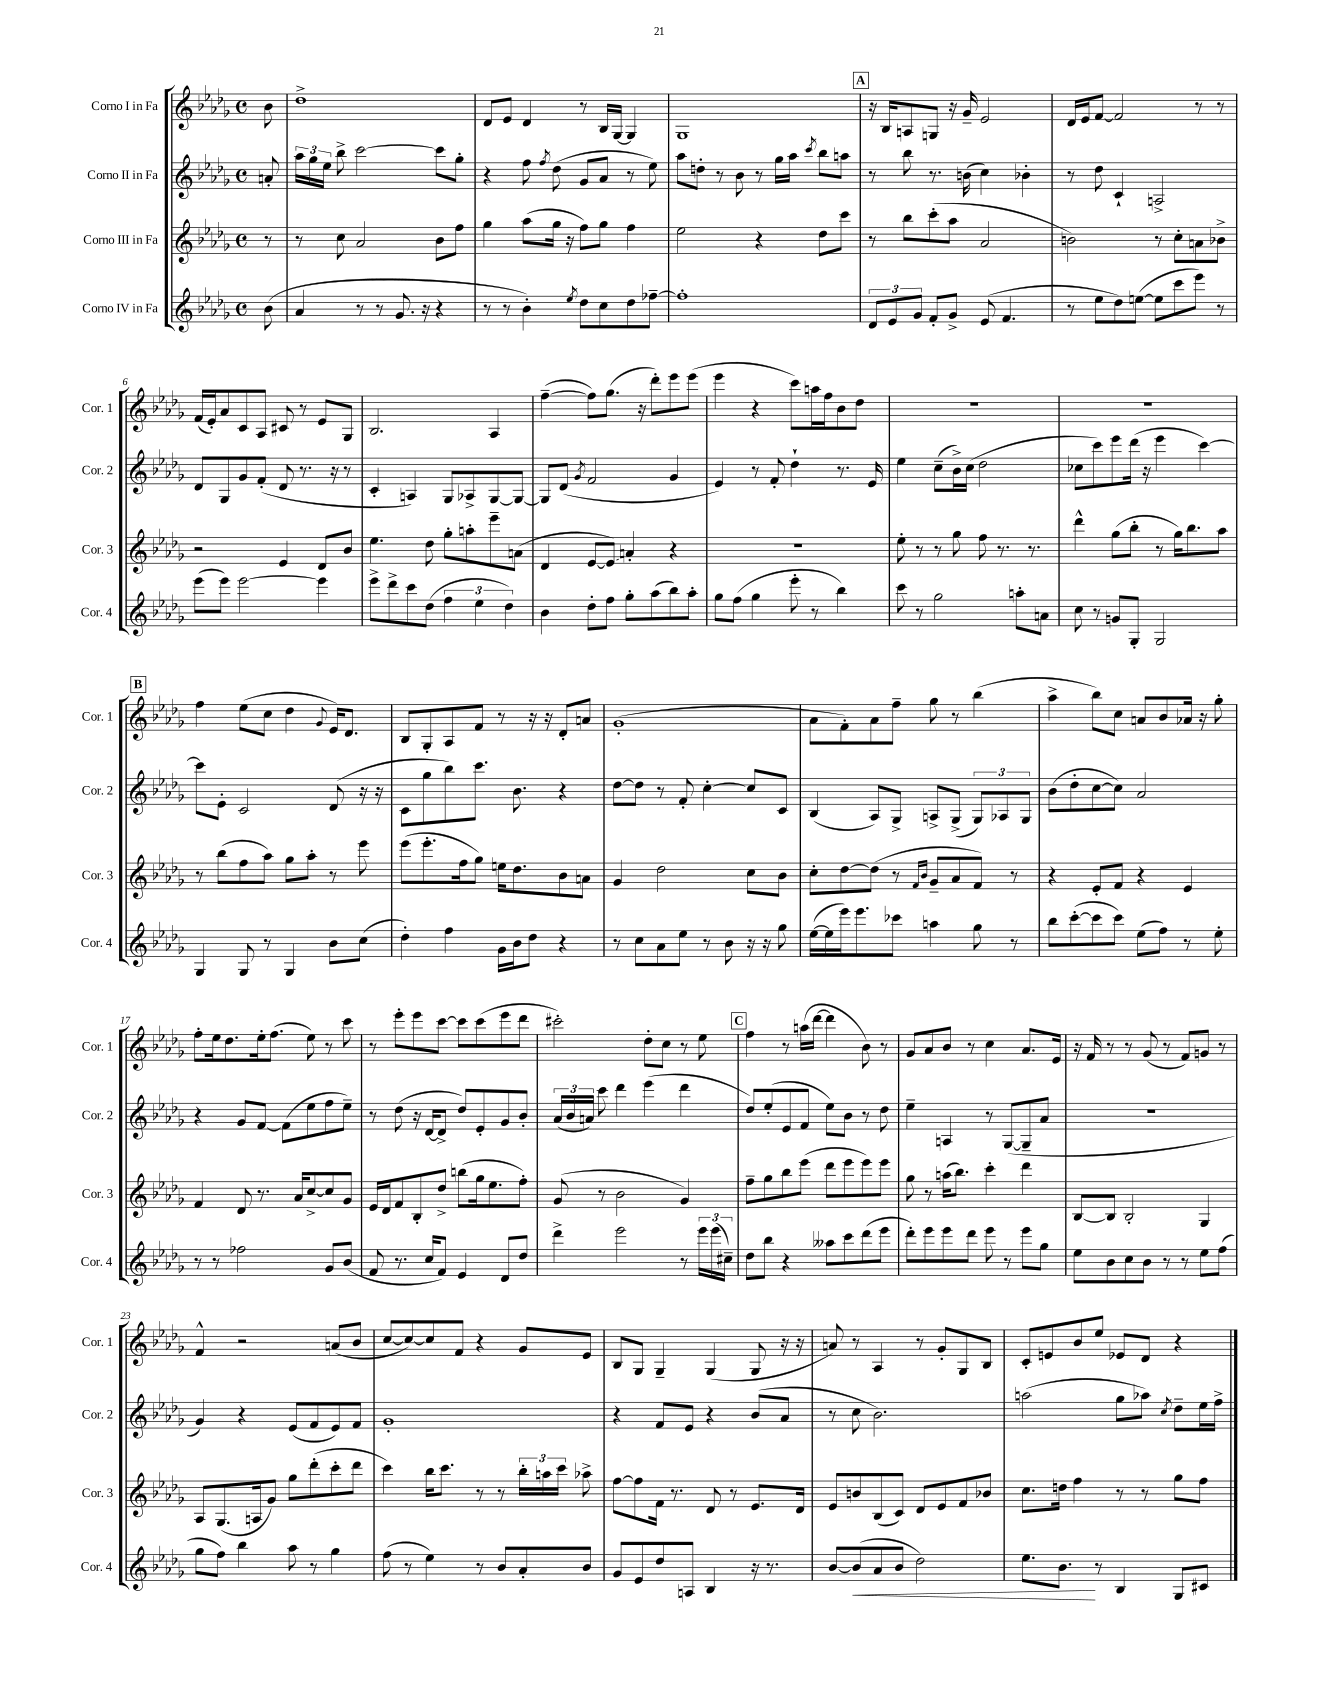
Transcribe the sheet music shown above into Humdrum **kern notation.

**kern	**kern	**kern	**kern
*staff4	*staff3	*staff2	*staff1
*clefG2	*clefG2	*clefG2	*clefG2
*k[b-e-a-d-g-]	*k[b-e-a-d-g-]	*k[b-e-a-d-g-]	*k[b-e-a-d-g-]
*M4/4	*M4/4	*M4/4	*M4/4
*met(c)	*met(c)	*met(c)	*met(c)
(8b-	8r	8a'	8b-
=	=	=	=
4a-	8r	24aa-	1dd-^
.	.	24gg-	.
.	.	24ee-	.
.	8cc	8bb-^	.
8r	2a-	[2ccc	.
8r	.	.	.
8.g-	.	.	.
16r	.	.	.
4r	8b-	8ccc]	.
.	8ff	8gg-'	.
=	=	=	=
8r	4gg-	4r	8d-
8r	.	.	8e-
4b-')	(8aa-	8ff	4d-
.	.	8qff	.
.	16gg-	(8dd-	.
.	16r	.	.
8qee-	.	.	.
8dd-	8ff)	8g-	8r
8cc	8gg-	8a-	16B-
.	.	.	[16G-
8dd-	4ff	8r	4G-]
[8ff-~	.	8ee-)	.
=	=	=	=
1ff-']	2ee-	8aa-	1G-
.	.	8dd'	.
.	.	8r	.
.	.	8b-	.
.	4r	8r	.
.	.	16gg-	.
.	.	16aa-	.
.	.	8qccc	.
.	8dd-	8bb-	.
.	8ccc	8aa	.
=	=	=	=
12d-	8r	8r	16r
.	.	.	16B-
12e-	.	.	.
.	8bb-	8bb-	8A
12g-	.	.	.
8f'	(8ccc'	8.r	8G
8g-^	8aa-	.	16r
.	.	(16b	16g-~
(8e-	2a-	4cc)	2e-
4.f	.	.	.
.	.	4b-'	.
=	=	=	=
8r	2b)	8r	16d-
.	.	.	16e-
8ee-	.	8dd-	[8f
8dd-)	.	4c`	2f]
([8ee	.	.	.
8ee]	8r	2A^	.
8ccc	8cc'	.	.
8eee-)	8a	.	8r
8r	8b-^	.	8r
=	=	=	=
(8eee-	2r	8d-	(16f
.	.	.	16e-')
8eee-)	.	8G-	8a-
[2eee-	.	8g-	8c
.	.	(8f'	8A-
.	4e-	8d-	8c#
.	.	8.r	8r
4eee-]	8d-	.	8e-
.	.	16r	.
.	8b-	8r	8G-
=	=	=	=
8eee-^	4.ee-	4c'	2.B-
8ddd-^	.	.	.
8ccc	.	4A)	.
(8dd-	8dd-	.	.
6ff	8gg-'	8G-	.
.	8aa'	8A-^	.
6ee-	.	.	.
.	8eee-~	[8G-	4A-
6dd-)	.	.	.
.	(8a	8G-_	.
=	=	=	=
4b-	4d-	8G-]	([4ff~
.	.	(8d-	.
.	.	8qg-	.
8dd-'	[8e-	2f	8ff])
8ff	8e-])	.	(8.gg-
8gg-'	4a'	.	.
.	.	.	16r
(8aa-	.	.	8ddd-')
8bb-)	4r	4g-	8eee-
8aa-'	.	.	(8eee-
=	=	=	=
8gg-	1r	4e-)	4eee-
(8ff	.	.	.
4gg-	.	8r	4r
.	.	8f'	.
8eee-'	.	4dd-`	8ccc)
8r	.	.	16aa
.	.	.	16ff
4bb-)	.	8.r	8b-
.	.	.	8dd-
.	.	16e-	.
=	=	=	=
8ccc	8ee-'	4ee-	1r
8r	8r	.	.
2gg-	8r	(8cc~	.
.	8gg-	16b-^)	.
.	.	(16cc	.
.	8ff	2dd-	.
.	8.r	.	.
8aa'	.	.	.
.	8.r	.	.
8a	.	.	.
=	=	=	=
8cc	4ddd-^^	8cc-	1r
8r	.	8ccc)	.
8g	(8gg-	8eee-	.
8G-'	8bb-'	(16ddd-	.
.	.	16r	.
2G-	8r	4eee-	.
.	16gg-)	.	.
.	8.bb-	.	.
.	.	[4ccc)	.
.	8aa-	.	.
=	=	=	=
4G-	8r	8ccc]	4ff
.	(8bb-	8e-'	.
8G-	8ff	2c	(8ee-
8r	8aa-)	.	8cc
4G-	8gg-	.	4dd-
.	8aa-'	.	.
.	.	.	8qqg-
8b-	8r	(8d-	16e-)
.	.	.	8.d-
(8cc	8eee-	16r	.
.	.	16r	.
=	=	=	=
4dd-')	(8eee-	8c	8B-
.	8.eee-'	8gg-	8G-'
4ff	.	8bb-)	8A-
.	16ff	.	.
.	8gg-)	8.ccc	8f
16g-	16ee	.	8r
16b-	8.dd-	8.b-	.
8dd-	.	.	16r
.	.	.	16r
4r	8b-	4r	8d-'
.	8a	.	8a
=	=	=	=
8r	4g-	[8dd-	(1g-'
8cc	.	8dd-]	.
8a-	2dd-	8r	.
8ee-	.	8f'	.
8r	.	[4cc'	.
8b-	.	.	.
16r	8cc	8cc]	.
16r	.	.	.
8gg-	8b-	8c	.
=	=	=	=
([16ee-	8cc'	(4B-	8a-
16ee-]	.	.	.
16eee-)	[8dd-	.	8f')
8.eee-	.	.	.
.	(8dd-]	8A-)	8a-
8ccc-	8r	8G-^	8ff~
.	16qqf	.	.
.	16qqb-	.	.
4aa	8g-~	8A^	8gg-
.	8a-	(8G-^	8r
8gg-	8f)	12G-)	(4bb-
.	.	12A-	.
8r	8r	.	.
.	.	12G-	.
=	=	=	=
8bb-	4r	(8b-	4aa-^
([8ccc'	.	8dd-'	.
8ccc]	8e-'	[8cc	8bb-)
8ccc)	8f	8cc])	8cc
(8ee-	4r	2a-	8a
8ff)	.	.	8b-
8r	4e-	.	16a-
.	.	.	16r
8ee-'	.	.	8gg-'
=	=	=	=
8r	4f	4r	8ff'
8r	.	.	16ee-
.	.	.	8.dd-
2ff-	8d-	8g-	.
.	8.r	[8f	16ee-'
.	.	.	(8.ff
.	.	(8f]	.
.	16a-	.	.
.	[8cc^	8ee-	8ee-)
8g-	8cc]	8ff	8r
(8b-	8g-	8ee-~)	8ccc
=	=	=	=
8f	16e-	8r	8r
.	16d-	.	.
8.r	8f	(8dd-	8eee-'
.	8B-'	16r	8eee-
16cc	.	[16d-	.
8f)	8dd-^	8d-^]	[8ccc
4e-	(8bb	8dd-)	8ccc]
.	16gg-	8e-'	(8ccc
.	8.ee-	.	.
8d-	.	8g-	8eee-
8dd-	8ff')	8b-'	8ddd-
=	=	=	=
4ddd-^	(8g-	(24a-	2ccc#')
.	.	24b-	.
.	.	24a)	.
.	8r	8ccc	.
2eee-	2b-	4ddd-	.
.	.	(4eee-	8dd-'
.	.	.	8cc
8r	4g-)	4ddd-	8r
24eee-	.	.	8ee-
(24eee-	.	.	.
24cc#~)	.	.	.
=	=	=	=
8dd-	8ff~	8dd-)	4ff
8bb-	8gg-	(8ee-'	.
4r	8bb-	8e-	8r
.	(8eee-	8f	(16aa
.	.	.	[16ddd-
8aa--	8ddd-	8ee-)	4ddd-]
8ccc	8eee-	8b-	.
(8ddd-	8eee-)	8r	8b-)
8eee-	8eee-	8dd-	8r
=	=	=	=
8ddd-')	8gg-	4ee-~	8g-
8eee-	8r	.	8a-
8eee-	(16aa	4A	8b-
.	8.bb-)	.	.
8ddd-	.	.	8r
8eee-	4ccc'	8r	4cc
8r	.	([8G-	.
8eee-	4ddd-	8G-~]	8.a-
8gg-	.	8a-	.
.	.	.	16e-
=	=	=	=
8ee-	[8B-	1r	16r
.	.	.	16f
8b-	8B-]	.	8r
8cc	2B-'	.	8r
8b-	.	.	(8g-
8r	.	.	8r
8r	.	.	8f)
8ee-	4G-	.	8g
(8ff	.	.	8r
=	=	=	=
8gg-	8A-	4g-)	4f^^
8ff)	(8.G-	.	.
4bb-	.	4r	2r
.	16A	.	.
.	8g-)	.	.
8aa-	8gg-	(8e-	.
8r	(8ddd-'	8f	.
4gg-	8ccc'	8e-)	(8a
.	8ddd-	8f	8b-
=	=	=	=
(8ff	4ccc)	1g-'	[8cc
8r	.	.	8cc_)
4ee-)	16bb-	.	8cc]
.	8.ccc	.	.
.	.	.	8f
8r	8r	.	4r
8b-	8r	.	.
8a-'	24bb-'	.	8g-
.	24aa	.	.
.	24ccc	.	.
8b-	8aa-^	.	8e-
=	=	=	=
8g-	[8ff	4r	8B-
8e-	8ff]	.	8G-
8dd-	16f	8f	4G-~
.	8.r	.	.
8A	.	8e-	.
4B-	8d-	4r	(4G-
.	8r	.	.
16r	8.e-	(8b-	8G-
8.r	.	.	.
.	.	8a-	16r
.	16d-	.	16r
=	=	=	=
[8b-	8e-	8r	8a)
(8b-]	8b	8cc	8r
8a-	(8B-	2.b-)	4A-
8b-	8c)	.	.
2dd-)	8d-	.	8r
.	8e-	.	8g-'
.	8f	.	8G-
.	8b-	.	8B-
=	=	=	=
8.ee-	8.cc	(2aa	8c'
.	.	.	8e
8.b-	16dd	.	.
.	4ff	.	8b-
8r	.	.	8ee-
4B-	8r	8gg-	8e-
.	8r	8aa-)	8d-
.	.	8qcc	.
8G-	8gg-	8dd-~	4r
8c#	8ff	16ee-	.
.	.	16ff^	.
==	==	==	==
*-	*-	*-	*-
